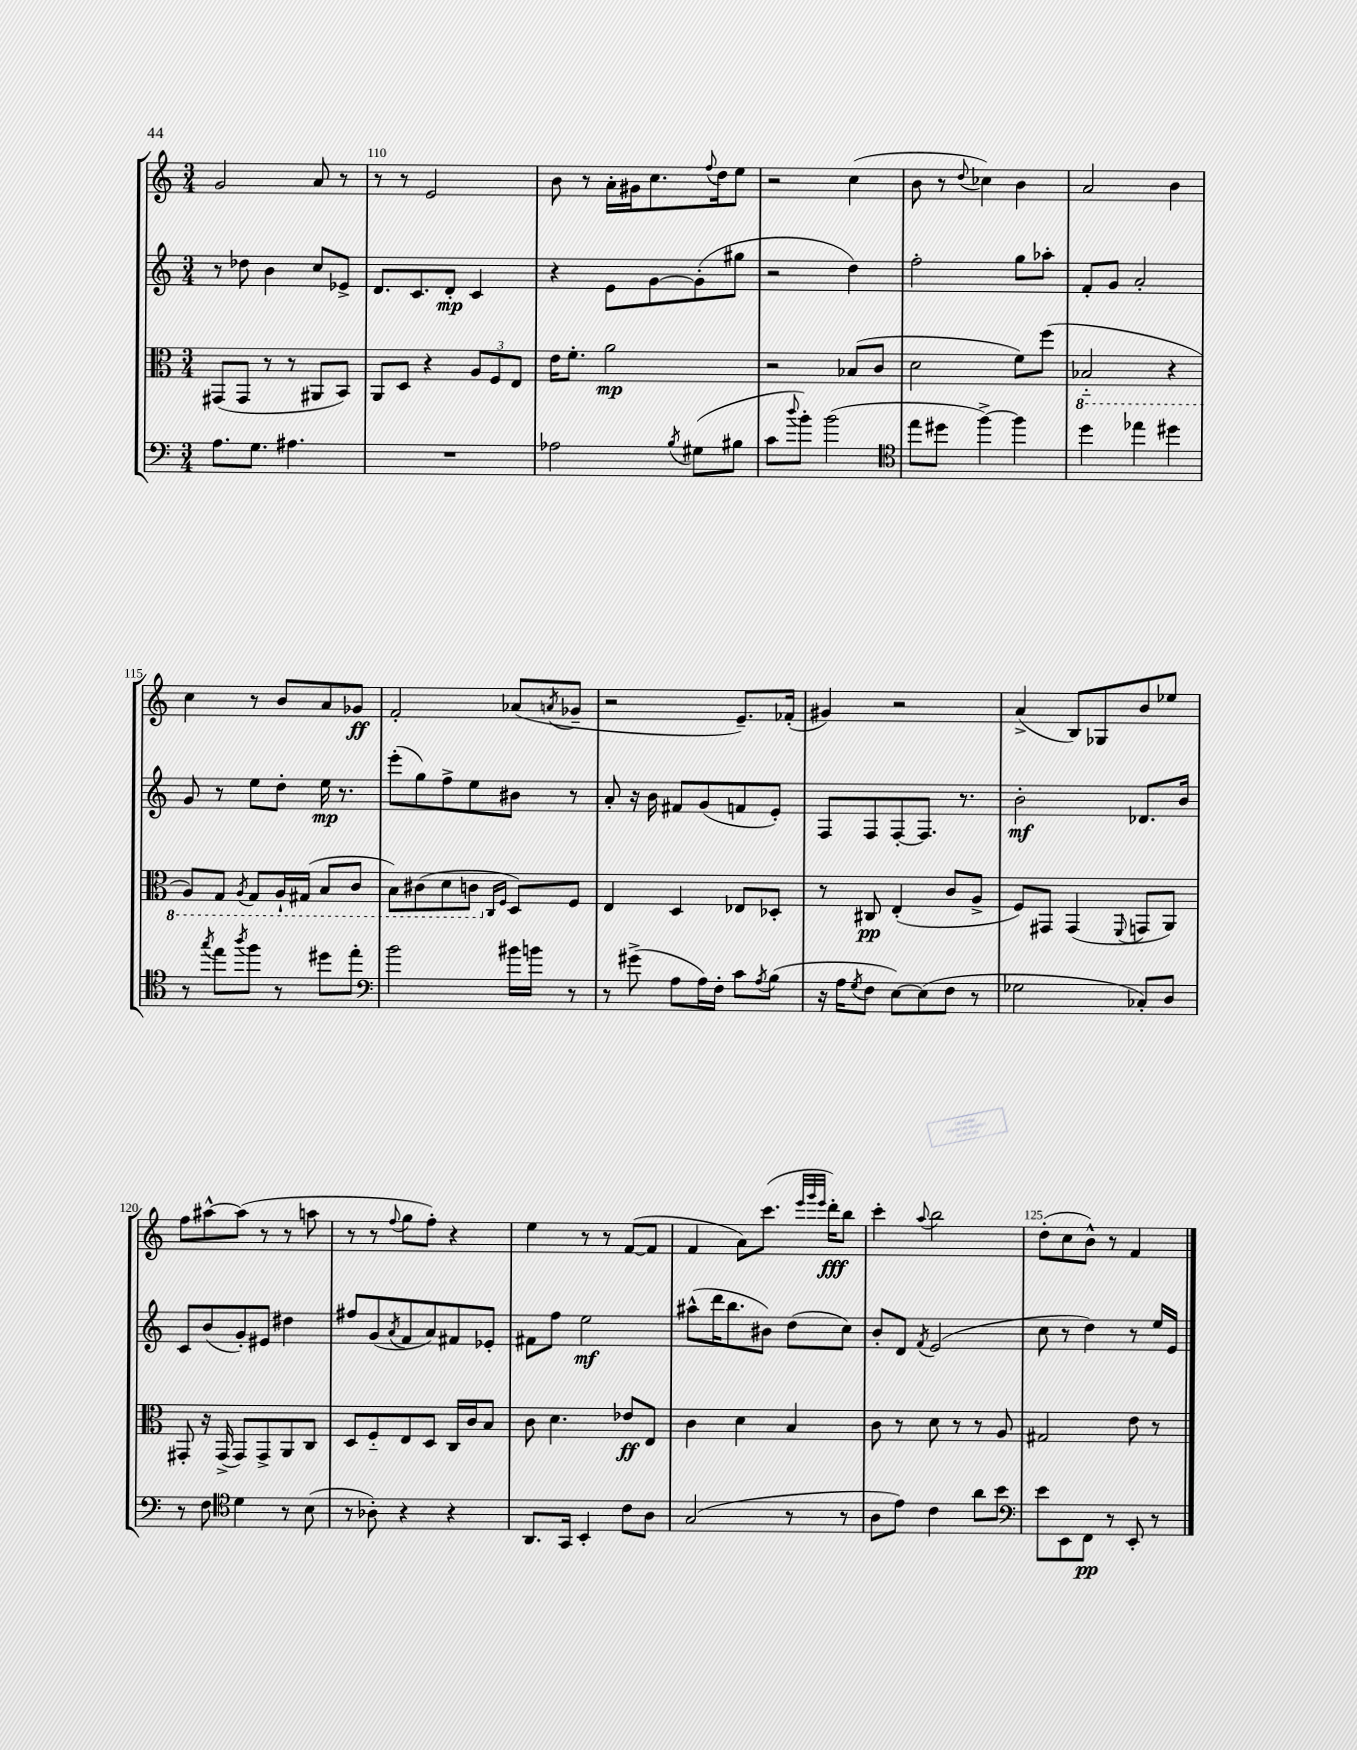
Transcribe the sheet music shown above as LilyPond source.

<<
\new StaffGroup <<
\new Staff = "s0" {
    \clef treble \key c \major \numericTimeSignature \time 3/4
    g'2 a'8 r8 |
    r8 r8 e'2 |
    b'8 r8 a'16-. gis'16 c''8. \appoggiatura { f''8 } d''16 e''8 |
    r2 c''4( |
    b'8 r8 \appoggiatura { d''8 } ces''4) b'4 |
    a'2 b'4 |
    c''4 r8 b'8 a'8 ges'8\ff |
    f'2-. aes'8( \acciaccatura { a'8 } ges'8-- |
    r2 e'8.--) fes'16-.( |
    gis'4) r2 |
    a'4->( b8) ges8 b'8 ees''8 |
    f''8 ais''8~-^ ais''8( r8 r8 a''8 |
    r8 r8 \appoggiatura { f''8 } g''8 f''8-.) r4 |
    e''4 r8 r8 f'8~( f'8 |
    f'4 a'8) c'''8.( \grace { e'''32 g'''32 e'''32 } d'''16-.\fff) b''8 |
    c'''4-. \appoggiatura { a''8 } b''2 |
    d''8-.( c''8 b'8-^) r8 f'4 \bar "|." |
}
\new Staff = "s1" {
    \clef treble \key c \major \numericTimeSignature \time 3/4
    r8 des''8 b'4 c''8 ees'8-> |
    d'8. c'8. d'8-.\mp c'4 |
    r4 e'8 g'8~ g'8-.( gis''8 |
    r2 d''4) |
    f''2-. g''8 aes''8-. |
    f'8-. g'8 a'2-. |
    g'8 r8 e''8 d''8-. e''16\mp r8. |
    e'''8-.( g''8) f''8-> e''8 bis'8 r8 |
    a'8-. r16 b'16 fis'8 g'8( f'8 e'8-.) |
    f8 f8 f8~-. f8. r8. |
    b'2-.\mf des'8. b'16 |
    c'8 b'8( g'8-.) eis'8 dis''4 |
    fis''8 g'8( \acciaccatura { a'8 } f'8 a'8) fis'8 ees'8-. |
    fis'8 f''8 e''2\mf |
    ais''8-^( d'''16 b''8. bis'8) d''8( c''8) |
    b'8-. d'8 \acciaccatura { f'8 } e'2( |
    c''8 r8 d''4) r8 e''16 e'16 \bar "|." |
}
\new Staff = "s2" {
    \clef alto \key c \major \numericTimeSignature \time 3/4
    gis,8( gis,8 r8 r8 ais,8 b,8) |
    a,8 d8 r4 \tuplet 3/2 { a8 f8 e8 } |
    e'16 f'8.-. a'2\mp |
    r2 bes8( c'8 |
    d'2 f'8) f''8( |
    \ottava #-1 bes,2-_ r4 |
    a,8) g,8 \acciaccatura { a,8 } g,8 a,16-! gis,16( b,8 c8 |
    b,8) cis8( d8 c8 \ottava #0 \grace { c16 f16 } d8) f8 |
    e4 d4 ees8 des8-. |
    r8 cis8\pp e4-.( c'8 a8-> |
    f8) gis,8 gis,4( \appoggiatura { f,8 } g,8 a,8) |
    gis,8-. r16 gis,16->( gis,8) gis,8-> a,8 c8 |
    d8 f8-_ e8 d8 c16 c'16 b8 |
    c'8 d'4. ees'8\ff e8 |
    c'4 d'4 b4 |
    c'8 r8 d'8 r8 r8 a8 |
    gis2 e'8 r8 \bar "|." |
}
\new Staff = "s3" {
    \clef bass \key c \major \numericTimeSignature \time 3/4
    a8. g8. ais4. |
    R2. |
    aes2 \acciaccatura { b8 } gis8( bis8 |
    c'8 \appoggiatura { d''8 } b'8-.) b'2( |
    \clef tenor e''8 dis''8 f''4~->) f''4 |
    d''4 ees''4 dis''4 |
    r8 \acciaccatura { g''8 } e''8 \acciaccatura { a''8 } f''8 r8 dis''8 e''8-. |
    \clef bass b'2 bis'16 b'16 r8 |
    r8 gis'8->( a8 a16) f16-. c'8 \acciaccatura { a8 } b8( |
    r16 a16 \acciaccatura { g8 } f8 e8~) e8( f8 r8 |
    ges2 ces8-.) d8 |
    r8 f8 \clef tenor d'4 r8 b8( |
    r8 aes8-.) r4 r4 |
    a,8. g,16 b,4-. c'8 a8 |
    g2( r8 r8 |
    a8 e'8) c'4 a'8 b'8 |
    \clef bass e'8 e,8 f,8\pp r8 e,8-. r8 \bar "|." |
}
>>
>>
\layout { \context { \Score currentBarNumber = #109 \override BarNumber.break-visibility = ##(#f #t #t) barNumberVisibility = #(every-nth-bar-number-visible 5) } }
